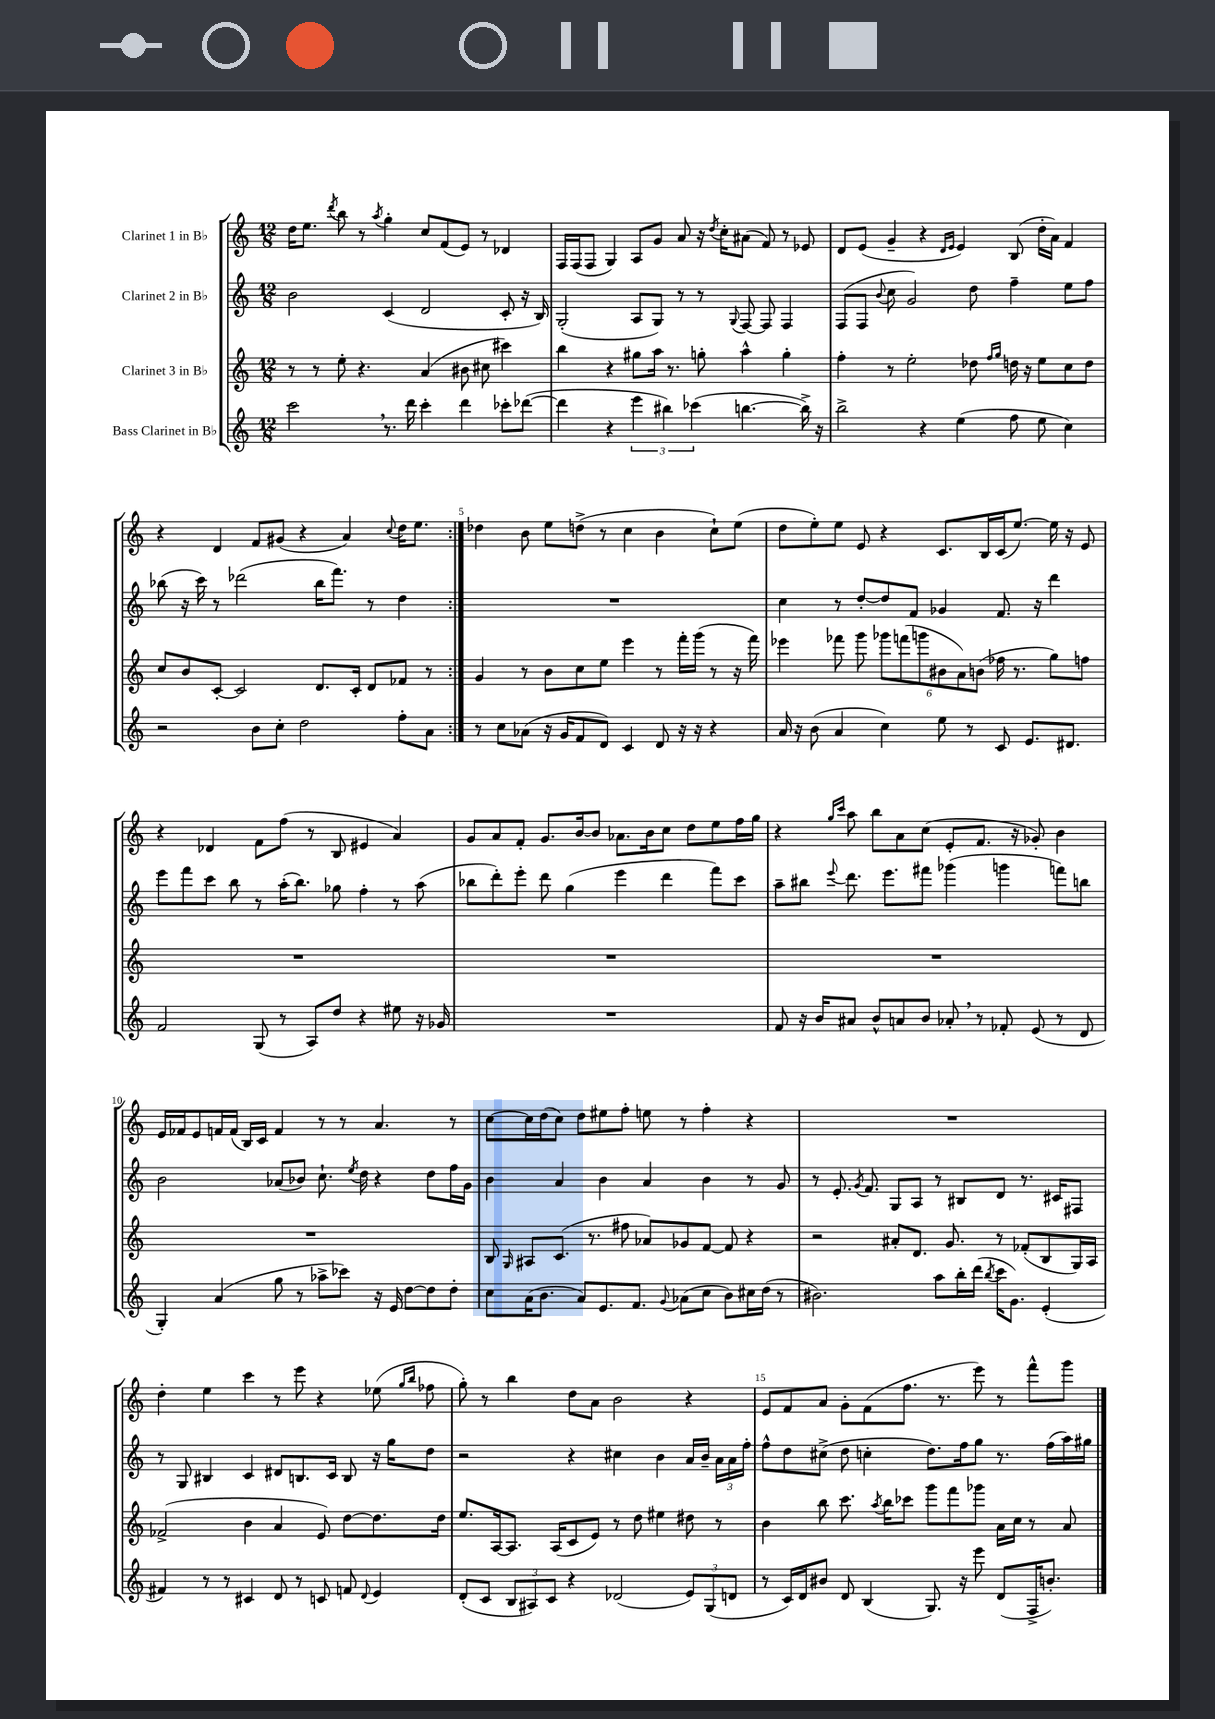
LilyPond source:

<<
\new StaffGroup <<
\new Staff = "s0" \with { instrumentName = "Clarinet 1 in Bb" } {
    \clef treble \key c \major \numericTimeSignature \time 12/8
    \autoBeamOff \repeat volta 2 { d''16[ e''8.] \acciaccatura { d'''8 } b''8 r8 \acciaccatura { a''8 } g''4-. c''8[ f'8( e'8]) r8 des'4 |
    f16[ f16( f8] g4) a8[ g'8] a'8 r16 \acciaccatura { d''8 } c''16[-. ais'8]( f'8) r8 ees'8 |
    d'8[ e'8]( g'4-- r4 \grace { d'16[ e'16] } e'4) b8( d''16[-. a'16]) f'4 |
    r4 d'4 f'8[ gis'8]( r4 a'4) \appoggiatura { c''8 } d''16[ e''8.] | }
    des''4 b'8 e''8[ d''8]->( r8 c''4 b'4 c''8[-!) e''8]( |
    d''8[ e''8-.) e''8] e'8 r4 c'8.[ b16 c'16( e''8.]~) e''16 r16 e'8 |
    r4 des'4 f'8[ f''8]( r8 b8 eis'4 a'4) |
    g'8[ a'8 f'8]-. g'8.[ b'16~ b'8] aes'8.[ b'16 c''8] d''8[ e''8 f''16 g''16] |
    r4 \grace { g''16[ c'''16] } a''8 b''8[ a'8 c''8]( e'8[-. f'8.] r16 ges'8-.) b'4 |
    e'16[ fes'16 e'8 f'16 f'16]( b16[) c'16] f'4 r8 r8 a'4. r8 |
    c''8[~ c''16 d''16( c''8]) d''8[ eis''8 f''8]-. e''8 r8 f''4-. r4 |
    R1. |
    d''4-. e''4 c'''4 r8 e'''8 r4 ees''8( \grace { g''16[ b''16] } fes''8 |
    g''8-.) r8 b''4 d''8[ a'8] b'2 r4 |
    e'8[ f'8 a'8] g'8[-. f'8( f''8.] r8. e'''8) r8 f'''8[-^ g'''8] \bar "|." |
}
\new Staff = "s1" \with { instrumentName = "Clarinet 2 in Bb" } {
    \clef treble \key c \major \numericTimeSignature \time 12/8
    \autoBeamOff \repeat volta 2 { b'2 c'4( d'2 c'8-. r16 b16) |
    g2-.( a8[ g8]) r8 r8 \appoggiatura { g8 } f8~ f8 f4 |
    f8[( f8] \appoggiatura { b'8 } c''8 g'2) d''8 f''4-- e''8[ f''8] |
    bes''8( r16 c'''16) r8 des'''2( bes''16[ f'''8.]) r8 d''4 | }
    R1. |
    c''4 r8 d''8[~-. d''8 f'8] ges'4 f'8. r16 d'''4 |
    e'''8[ f'''8 c'''8] b''8 r8 a''16[-.( b''8.]) ges''8 f''4-. r8 a''8( |
    bes''8[ d'''8-.) e'''8]-. d'''8 g''4( e'''4 d'''4 f'''8[) c'''8] |
    a''8[-- bis''8] \appoggiatura { e'''8 } d'''8. e'''8.[ fis'''8] ges'''4( g'''4 f'''8[) b''8] |
    b'2 aes'8[( bes'8]) c''8.-! \acciaccatura { e''8 } d''16 r4 d''8[ f''16 g'16] |
    b'4 a'4 b'4 a'4 b'4 r8 g'8 |
    r8 e'8.-. \acciaccatura { g'8 } f'8. g8[ a8] r8 bis8[ d'8] r8. cis'16[ fis8] |
    r8 g8 bis4 c'4 dis'8[ b8. c'16] b8 r16 g''16[ d''8] |
    r2 r4 cis''4 b'4 a'16[ b'16]-- \tuplet 3/2 { a'16[ a'16 f''16]-. } |
    f''8[-^ d''8 cis''8]->( d''8 c''4-. d''8.[) f''16 g''8] r8. f''16[( a''16) gis''16] \bar "|." |
}
\new Staff = "s2" \with { instrumentName = "Clarinet 3 in Bb" } {
    \clef treble \key c \major \numericTimeSignature \time 12/8
    \autoBeamOff \repeat volta 2 { r8 r8 e''8-. r4. a'4( bis'8 cis''8 cis'''4) |
    b''4 r4 gis''8[ a''16] r8. g''8-. a''4-^ g''4-. |
    f''4-. r8 e''2-. des''8 \grace { f''16[ g''16] } d''16 r16 e''8[ c''8 d''8] |
    c''8[ b'8 c'8]~-. c'2 d'8.[ c'16]-. d'8[ fes'8] r8 | }
    g'4 r8 b'8[ c''8 e''8] e'''4 r8 f'''16[-. g'''16]( r8 r16 f'''16) |
    ees'''4 fes'''8 g'''8 \tuplet 6/4 { ges'''8[ f'''8( g'''8 bis'8 a'8) b'8]( } fes''16 r8. g''8[) f''8] |
    R1. |
    R1. |
    R1. |
    R1. |
    b8 \grace { g16 } ais8[ c'8.]( r8. fis''8 aes'8[) ges'8 f'8]~ f'8 r4 |
    r2 ais'8[-. d'8.] g'8. r8 fes'8[-.( b8 g16) a16] |
    fes'2->( b'4 a'4 e'8) d''8[~ d''8. d''16] |
    e''8.[ a16~ a8.] a16[( c'8 e'8]) r8 d''8 eis''4 dis''8 r8 |
    b'4 b''8 c'''8. \acciaccatura { a''8 } b''16[ ces'''8] g'''8[ f'''8 ges'''8] a'16[ c''16] r8 a'8 \bar "|." |
}
\new Staff = "s3" \with { instrumentName = "Bass Clarinet in Bb" } {
    \clef treble \key c \major \numericTimeSignature \time 12/8
    \autoBeamOff \repeat volta 2 { c'''2 \breathe r8. d'''16 c'''4-. d'''4 ces'''8[-. des'''8]~( |
    des'''4 r4 \tuplet 3/2 { e'''4 bis''4) ces'''4( } b''4.~ b''16->) r16 |
    b''2-> r4 e''4( f''8 e''8 c''4) |
    r2 b'8[ c''8]-. d''2 f''8[-. a'8] | }
    r8 c''8[ aes'8]( r16 g'16[ f'8 d'8]) c'4 d'8 r16 r16 r4 |
    a'16 r16 b'8( a'4 c''4) e''8 r8 c'8 e'8.[ dis'8.] |
    f'2 g8( r8 a8[) d''8] r4 eis''8 r16 ges'16 |
    R1. |
    f'8 r16 b'16[ ais'8] b'8[-^ a'8 b'8] aes'8-. \breathe r8 fes'8-. e'8( r8 d'8 |
    g4-.) a'4( g''8 r8 aes''8[-> ces'''8]) r16 e'16 d''8[~ d''8 d''8]-. |
    c''8[ a'16( b'8.] a'8[) e'8. f'8.] \appoggiatura { g'8 } aes'8[( c''8] b'8[) cis''16 d''16]( r8 |
    bis'2.) a''8[ b''16-. d'''16]( \acciaccatura { b''8 } c'''16[ g'8.]) e'4-.( |
    fis'4) r8 r8 cis'4 d'8 r8 c'8 f'8 \appoggiatura { d'8 } e'4 |
    d'8[-.( c'8] \tuplet 3/2 { b8[ ais8) c'8] } r4 des'2( \tuplet 3/2 { e'8[) g8( d'8] } |
    r8 c'16[) d'16 bis'8] d'8 b4( g8.) r16 e'''8 d'8[( f16-> b'8.]-.) \bar "|." |
}
>>
>>
\layout { \context { \Score \override BarNumber.break-visibility = ##(#f #t #t) barNumberVisibility = #(every-nth-bar-number-visible 5) } }
